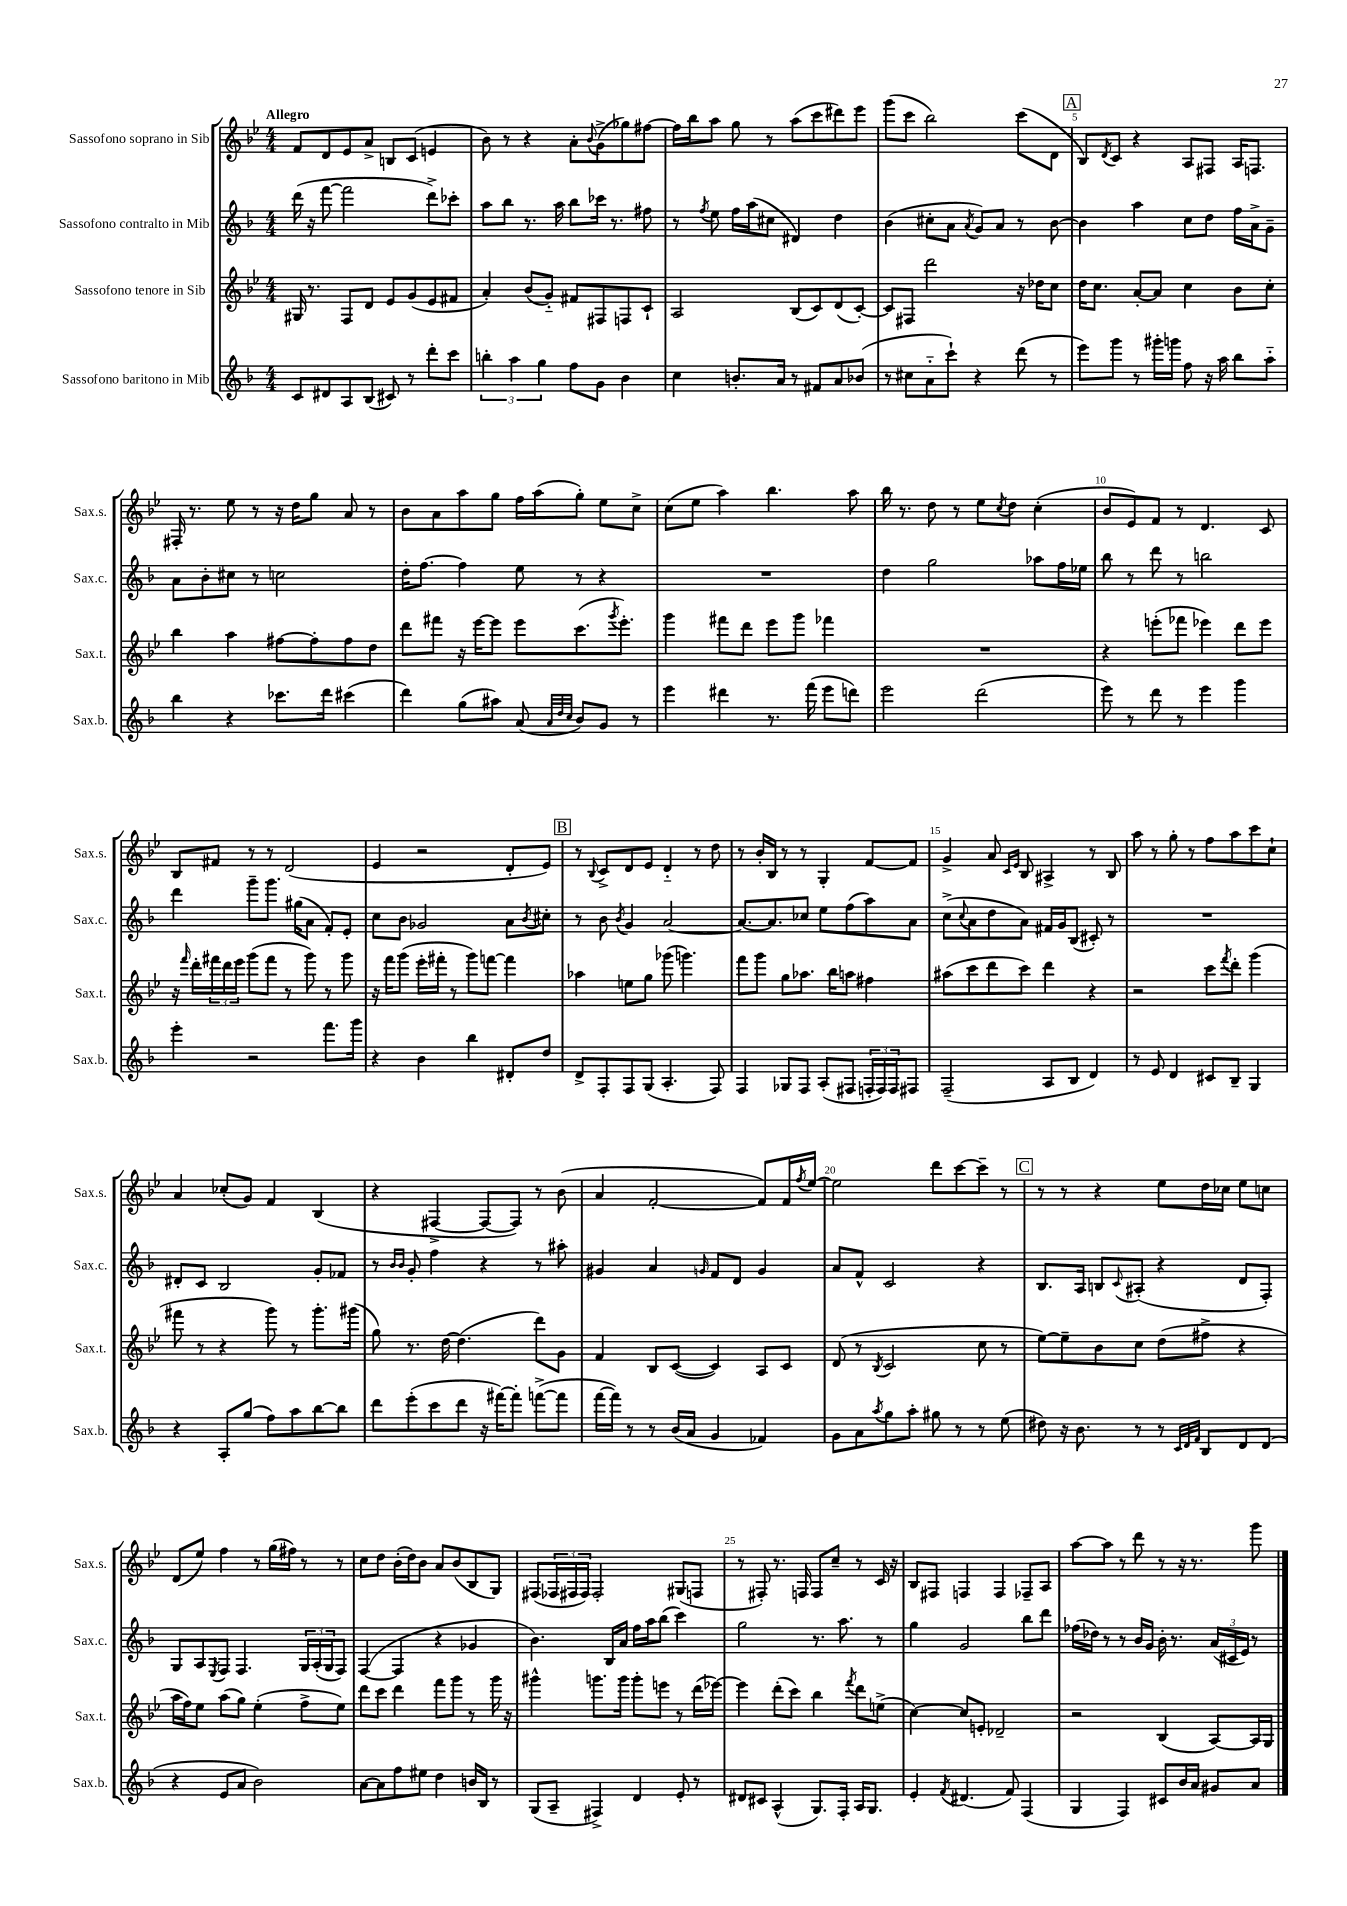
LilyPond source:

<<
\new StaffGroup <<
\new Staff = "s0" \with { instrumentName = "Sassofono soprano in Sib" shortInstrumentName = "Sax.s." } {
    \clef treble \key bes \major \numericTimeSignature \time 4/4 \tempo "Allegro"
    f'8 d'8 ees'8 a'8-> b8 c'8( e'4 |
    bes'8) r8 r4 a'8-. \appoggiatura { bes'8 } g'8->( ges''8) fis''8~ |
    fis''16 bes''16 a''8 g''8 r8 a''8( c'''8 dis'''8) ees'''8 |
    g'''8( c'''8 bes''2) c'''8( d'8 |
    \mark \markup { \box "A" } bes8) \acciaccatura { d'8 } c'8 r4 a8 fis8 a16 f8. |
    fis16-. r8. ees''8 r8 r16 d''16 g''8 a'8 r8 |
    bes'8 a'8 a''8 g''8 f''16 a''16( g''8-.) ees''8 c''8-> |
    c''8( ees''8 a''4) bes''4. a''8 |
    bes''16 r8. d''8 r8 ees''8 \acciaccatura { c''8 } d''8 c''4-.( |
    bes'8 ees'8) f'8 r8 d'4. c'8 |
    bes8 fis'8 r8 r8 d'2( |
    ees'4 r2 d'8-. ees'8) |
    \mark \markup { \box "B" } r8 \appoggiatura { bes8 } c'8-> d'8 ees'8 d'4-_ r8 d''8 |
    r8 bes'16-. bes16 r8 r8 g4-. f'8~ f'8 |
    g'4-> a'8 \grace { c'16 ees'16 } bes8 ais4-> r8 bes8 |
    a''8 r8 g''8-. r8 f''8 a''8 c'''8 c''8-! |
    a'4 ces''8-.( g'8) f'4 bes4( |
    r4 fis4~-> fis8~ fis8) r8 bes'8( |
    a'4 f'2~-. f'8) f'16 \acciaccatura { f''8 } ees''16~ |
    ees''2 d'''8 c'''8~ c'''8-- r8 |
    \mark \markup { \box "C" } r8 r8 r4 ees''8 d''16 ces''16 ees''8 c''8 |
    d'8( ees''8) f''4 r8 g''16( fis''16) r8 r8 |
    c''8 d''8 bes'16-.( d''16) bes'8 a'8 bes'8( bes8 g8) |
    fis8( \tuplet 3/2 { fes16 fis16 fis16) } fis2-. gis8( f8 |
    r8 fis8-.) r8. f16 f8 c''8-- r8 c'16 r16 |
    bes8 fis8 f4 f4 fes8-- a8 |
    a''8~ a''8 r8 d'''8 r8 r16 r8. g'''8 \bar "|." |
}
\new Staff = "s1" \with { instrumentName = "Sassofono contralto in Mib" shortInstrumentName = "Sax.c." } {
    \clef treble \key f \major \numericTimeSignature \time 4/4
    d'''16( r16 f'''8~ f'''2 d'''8->) ces'''8-. |
    a''8 bes''8 r8. a''16 bes''8 ces'''16 r8. fis''8 |
    r8 \acciaccatura { f''8 } e''8 f''16 a''16( cis''8 dis'4) d''4 |
    bes'4( cis''8-. a'8 \acciaccatura { a'8 } g'8) a'8 r8 bes'8~ |
    \mark \markup { \box "A" } bes'4 a''4 c''8 d''8 f''16 a'16-> g'8-- |
    a'8 bes'8-. cis''8 r8 c''2 |
    d''16-. f''8.~ f''4 e''8 r8 r4 |
    R1 |
    d''4 g''2 aes''8 f''16 ees''16 |
    bes''8 r8 d'''8 r8 b''2 |
    d'''4 g'''8-- g'''8. gis''16( a'8 f'8-.) e'8-. |
    c''8 bes'8 ges'2 a'8 \acciaccatura { bes'8 } cis''8-. |
    \mark \markup { \box "B" } r8 bes'8 \acciaccatura { bes'8 } g'4 a'2~ |
    a'8.~ a'8. ces''8 e''8 f''8( a''8) a'8 |
    c''8->( \appoggiatura { c''8 } a'8 d''8 a'8) fis'16 g'16 bes8( cis'8-.) r8 |
    R1 |
    dis'8-. c'8 bes2 g'8-. fes'8 |
    r8 \grace { bes'16 bes'16 } g'8-. f''4 r4 r8 ais''8-. |
    gis'4 a'4 \grace { g'16 } f'8 d'8 g'4 |
    a'8 f'8-^ c'2 r4 |
    \mark \markup { \box "C" } bes8. a16 b8 \appoggiatura { c'8 } ais8-.( r4 d'8 f8-.) |
    g8 a8 \acciaccatura { e8 } f8 f4. \tuplet 3/2 { g16 a16-.( g16 } f8) |
    f4~( f4 r4 ges'4 |
    bes'4.) bes16 a'16 f''16 a''16 bes''8( c'''4) |
    g''2 r8. a''8. r8 |
    g''4 g'2 bes''8 d'''8 |
    fes''16( des''16) r8 r8 bes'16 g'16 bes'16-. r8. \tuplet 3/2 { a'16( cis'16 e'16) } r8 \bar "|." |
}
\new Staff = "s2" \with { instrumentName = "Sassofono tenore in Sib" shortInstrumentName = "Sax.t." } {
    \clef treble \key bes \major \numericTimeSignature \time 4/4
    gis16 r8. f8 d'8 ees'8 g'8( ees'8 fis'8 |
    a'4-.) bes'8( g'8-_) fis'8 fis8 f8 c'8-! |
    a2 bes8( c'8) d'8( c'8~-.) |
    c'8 fis8 d'''2 r16 des''16 c''8 |
    \mark \markup { \box "A" } d''16 c''8. a'8~-. a'8 c''4 bes'8 c''8-. |
    bes''4 a''4 fis''8~ fis''8-. fis''8 d''8 |
    d'''8 fis'''8 r16 ees'''16~ ees'''8 ees'''8 c'''8.( \acciaccatura { g'''8 } ees'''8.-.) |
    g'''4 fis'''8 d'''8 ees'''8 g'''8 fes'''4 |
    R1 |
    r4 e'''8-.( fes'''8 ees'''4) d'''8 ees'''8 |
    r16 \grace { f'''16 } d'''16-. \tuplet 3/2 { fis'''16 d'''16 ees'''16 } g'''8( fis'''8 r8 g'''8) r8 g'''8 |
    r16 f'''16 g'''8( ees'''16-. fis'''16-. r8 g'''8) f'''8~ f'''4 |
    \mark \markup { \box "B" } aes''4 e''8 g''8 ges'''8( g'''4.) |
    f'''8 g'''8 g''8 aes''8. bes''16 a''8 fis''4 |
    ais''8( c'''8 d'''8 c'''8) d'''4 r4 |
    r2 c'''8 \acciaccatura { f'''8 } d'''8-. g'''4( |
    fis'''8 r8 r4 g'''8) r8 g'''8.-. gis'''16( |
    g''8) r8. d''16~ d''4.( d'''8) g'8 |
    f'4 bes8 c'8~( c'4) a8 c'8 |
    d'8( r8 \acciaccatura { bes8 } c'2 c''8 r8 |
    \mark \markup { \box "C" } ees''8~) ees''8-- bes'8 c''8 d''8( fis''8-> r4 |
    a''16 f''16) ees''8 a''8( g''8) ees''4-.( f''8-> ees''8) |
    d'''8 c'''8 d'''4 f'''8 g'''8 r8 g'''16 r16 |
    gis'''4-^ g'''8. g'''16 g'''8-. e'''8 r8 d'''16( ees'''16~) |
    ees'''4 d'''8-.( c'''8) bes''4 \acciaccatura { f'''8 } d'''8 e''8->( |
    c''4~) c''8 e'8-. des'2-- |
    r2 bes4( a8~) a16 g16 \bar "|." |
}
\new Staff = "s3" \with { instrumentName = "Sassofono baritono in Mib" shortInstrumentName = "Sax.b." } {
    \clef treble \key f \major \numericTimeSignature \time 4/4
    c'8 dis'8 a8 bes8( cis'8) r8 d'''8-. c'''8 |
    \tuplet 3/2 { b''4-. a''4 g''4 } f''8 g'8 bes'4 |
    c''4 b'8.-. a'16 r8 fis'8 a'8 bes'8( |
    r8 cis''8 a'8-_ c'''8-!) r4 d'''8( r8 |
    \mark \markup { \box "A" } e'''8) g'''8 r8 gis'''16-. g'''16 f''8 r16 a''16 bes''8 a''8-_ |
    bes''4 r4 ces'''8. d'''16 cis'''4( |
    d'''4) g''8( ais''8) a'8( \grace { a'32 d''32 c''32 } bes'8) g'8 r8 |
    e'''4 dis'''4 r8. f'''16( e'''8 d'''8) |
    e'''2 d'''2( |
    e'''8) r8 d'''8 r8 e'''4 g'''4 |
    e'''4-. r2 f'''8. g'''16 |
    r4 bes'4 bes''4 dis'8-. d''8 |
    \mark \markup { \box "B" } d'8-> f8-. f8 g8( a4.-. f8) |
    f4 ges8 f8 a8-.( fis8 \tuplet 3/2 { f16-. f16) f16 } fis8 |
    f2--( a8 bes8 d'4) |
    r8 e'8 d'4 cis'8 bes8-- g4 |
    r4 a8-. g''8( f''8) a''8 bes''8~ bes''8 |
    d'''8 e'''8-.( c'''8 d'''8 r16 fis'''16~) fis'''8-. f'''8~->( f'''8 |
    f'''16~ f'''16) r8 r8 bes'16( a'16 g'4 fes'4) |
    g'8 a'8 \acciaccatura { a''8 } g''8 a''8-. gis''8 r8 r8 e''8( |
    \mark \markup { \box "C" } dis''8) r16 bes'8. r8 r8 \grace { c'32 d'32 f'32 } bes8 d'8 d'8( |
    r4 e'8 a'8 bes'2) |
    a'8~ a'8 f''8 eis''8 d''4 b'16 bes16 r8 |
    g8( a8-- fis4->) d'4 e'8-. r8 |
    dis'8 cis'8 a4-^( g8.) f16-. a16 g8. |
    e'4-. \acciaccatura { f'8 } dis'4.( f'8) f4( |
    g4 f4) cis'8 bes'16 a'16 gis'8 a'8 \bar "|." |
}
>>
>>
\layout { \context { \Score \override BarNumber.break-visibility = ##(#f #t #t) barNumberVisibility = #(every-nth-bar-number-visible 5) } }
